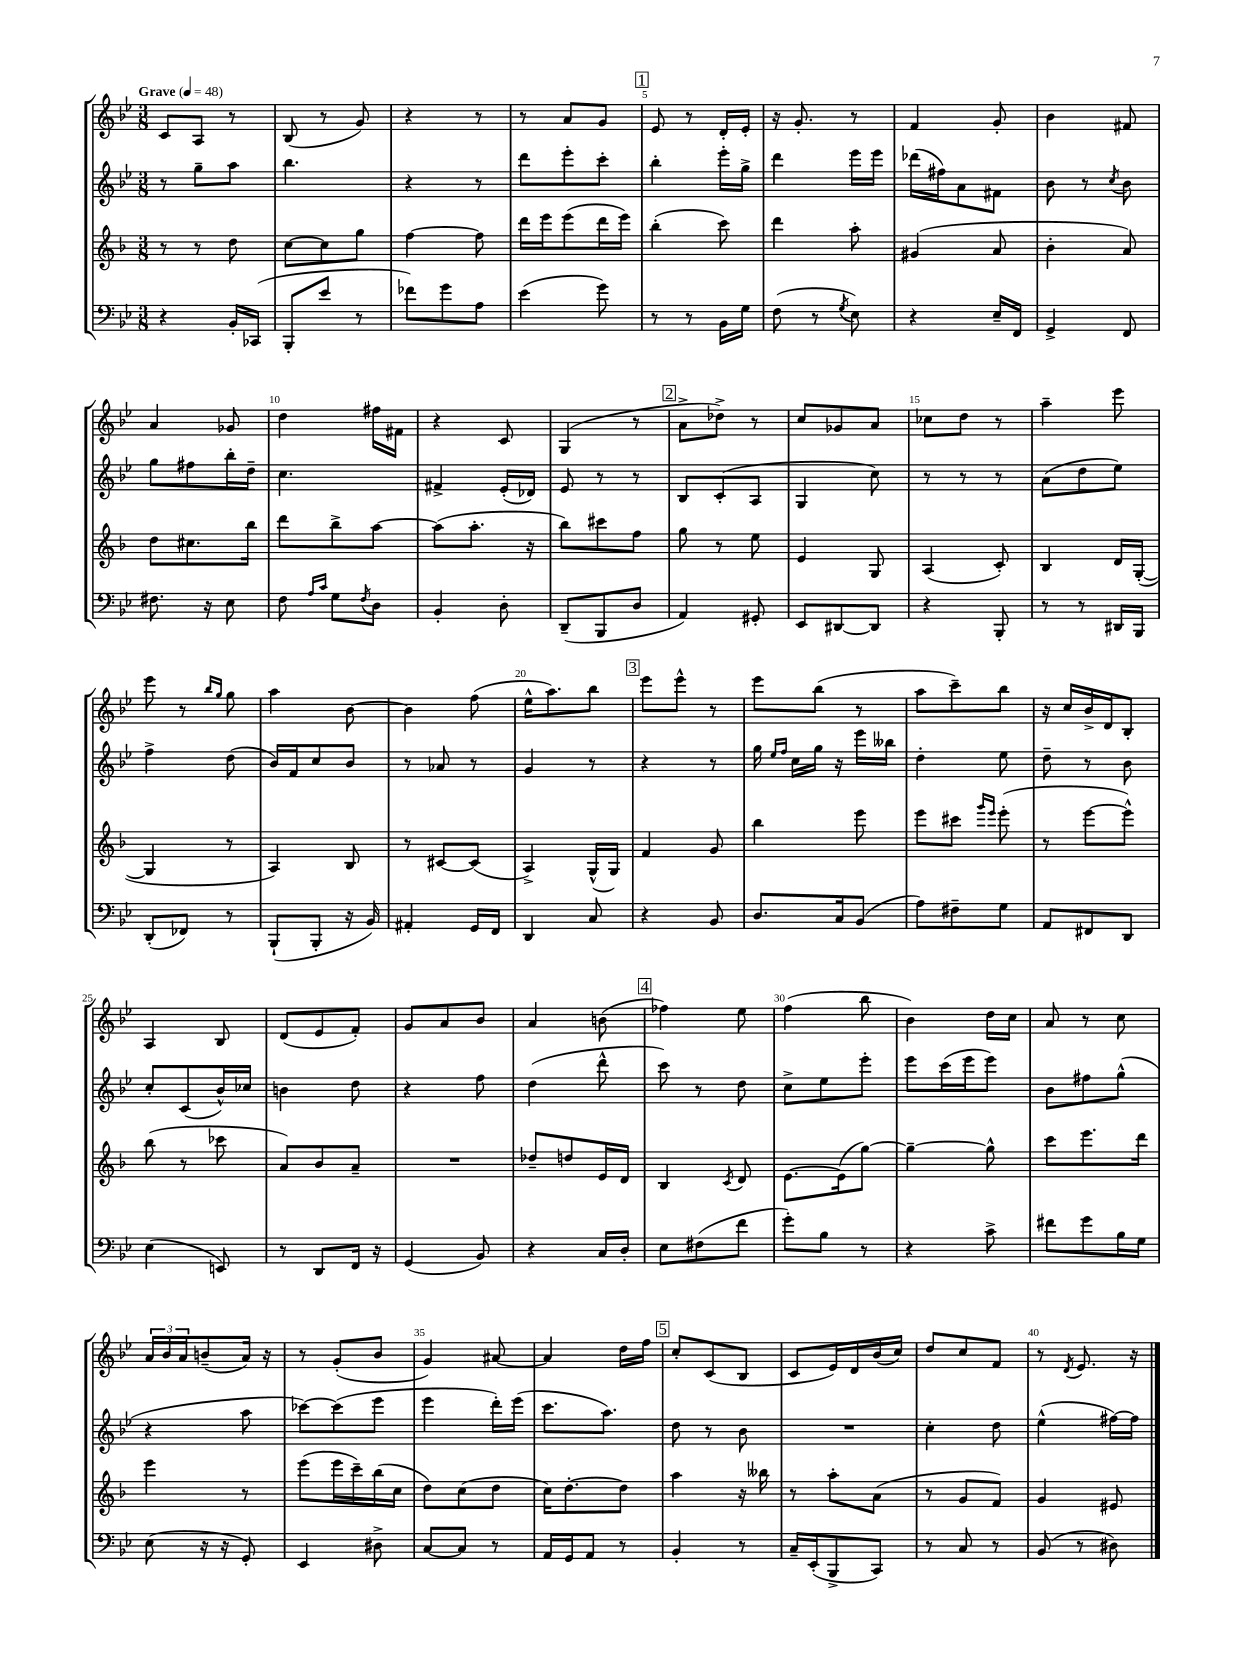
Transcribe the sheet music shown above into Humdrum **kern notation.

**kern	**kern	**kern	**kern
*staff4	*staff3	*staff2	*staff1
*clefF4	*clefG2	*clefG2	*clefG2
*k[b-e-]	*k[b-]	*k[b-e-]	*k[b-e-]
*M3/8	*M3/8	*M3/8	*M3/8
*MM48	*MM48	*MM48	*MM48
4r	8r	8r	8c
.	8r	8gg~	8A
16BB-'	8dd	8aa	8r
(16CC-	.	.	.
=	=	=	=
8BBB-'	[8cc	4.bb-	(8B-
8e-	8cc]	.	8r
8r	8gg	.	8g)
=	=	=	=
8f-)	[4ff	4r	4r
8g	.	.	.
8A	8ff]	8r	8r
=	=	=	=
(4e-	16ddd	8ddd	8r
.	16eee	.	.
.	(8eee	8eee-'	8a
8g)	16ddd	8ccc'	8g
.	16eee)	.	.
=	=	=	=
8r	(4bb-'	4bb-'	8e-
8r	.	.	8r
16BB-	8ccc)	16eee-'	16d'
16G	.	16gg^	16e-'
=	=	=	=
(8F	4ddd	4ddd	16r
.	.	.	8.g'
8r	.	.	.
8qG	.	.	.
8E-)	8aa'	16eee-	8r
.	.	16eee-	.
=	=	=	=
4r	(4g#	(16ddd-	4f
.	.	16ff#)	.
.	.	8a	.
16E-~	8a	8f#	8g'
16FF	.	.	.
=	=	=	=
4GG^	4b-'	8b-	4b-
.	.	8r	.
.	.	8qcc	.
8FF	8a)	8b-	8f#
=	=	=	=
8.F#	8dd	8gg	4a
.	8.cc#	8ff#	.
16r	.	.	.
8E-	.	16bb-'	8g-
.	16bb-	16dd~	.
=	=	=	=
8F	8ddd	4.cc	4dd
16qqA	.	.	.
16qqc	.	.	.
8G	8bb-^	.	.
8qF	.	.	.
8D	[8aa	.	16ff#
.	.	.	16f#
=	=	=	=
4BB-'	(8aa]	4f#^	4r
.	8.aa'	.	.
8D'	.	(16e-'	8c
.	16r	16d-)	.
=	=	=	=
(8DD~	8bb-)	8e-	(4G
8BBB-	8ccc#	8r	.
8D	8ff	8r	8r
=	=	=	=
4AA)	8gg	8B-	8a^
.	8r	(8c'	8dd-^)
8GG#'	8ee	8A	8r
=	=	=	=
8EE-	4e	4G	8cc
[8DD#	.	.	8g-
8DD#]	8G	8cc)	8a
=	=	=	=
4r	(4A	8r	8cc-
.	.	8r	8dd
8BBB-'	8c')	8r	8r
=	=	=	=
8r	4B-	(8a	4aa~
8r	.	8dd	.
16DD#	16d	8ee-)	8eee-
16BBB-	([16G'	.	.
=	=	=	=
(8DD'	4G]	4ff^	8eee-
8FF-)	.	.	8r
.	.	.	16qqbb-
.	.	.	16qqgg
8r	8r	(8dd	8gg
=	=	=	=
(8BBB-`	4A)	16b-)	4aa
.	.	16f	.
8BBB-'	.	8cc	.
16r	8B-	8b-	[8b-
16BB-)	.	.	.
=	=	=	=
4AA#'	8r	8r	4b-]
.	[8c#	8a-	.
16GG	(8c#]	8r	(8ff
16FF	.	.	.
=	=	=	=
4DD	4A^)	4g	16ee-^^
.	.	.	8.aa)
8C	(16G^^	8r	8bb-
.	16G)	.	.
=	=	=	=
4r	4f	4r	8eee-
.	.	.	8eee-^^
8BB-	8g	8r	8r
=	=	=	=
8.D	4bb-	16gg	8eee-
.	.	16qqee-	.
.	.	16qqff	.
.	.	16cc	.
.	.	16gg	(8bb-
16C	.	16r	.
(8BB-	8eee	16eee-	8r
.	.	16bb--	.
=	=	=	=
8A)	8eee	4dd'	8aa
8F#~	8ccc#	.	8ccc~)
.	16qqggg	.	.
.	16qqeee	.	.
8G	(8eee'	8ee-	8bb-
=	=	=	=
8AA	8r	8dd~	16r
.	.	.	16cc
8FF#	[8eee	8r	16b-^
.	.	.	16d
8DD	8eee^^])	8b-	8B-'
=	=	=	=
(4E-	(8bb-	8cc'	4A
.	8r	(8c	.
8EE)	8ccc-	16b-^^)	8B-
.	.	16cc-	.
=	=	=	=
8r	8a)	4b	(8d
8DD	8b-	.	8e-
16FF	8a~	8dd	8f')
16r	.	.	.
=	=	=	=
(4GG	4.r	4r	8g
.	.	.	8a
8BB-)	.	8ff	8b-
=	=	=	=
4r	8dd-~	(4dd	4a
.	8dd	.	.
16C	16e	8ddd^^	(8b
16D'	16d	.	.
=	=	=	=
8E-	4B-	8ccc)	4ff-)
(8F#	.	8r	.
.	8qc	.	.
8f	8d	8dd	8ee-
=	=	=	=
8g')	[8.e	8cc^	(4ff
8B-	.	8ee-	.
.	(16e]	.	.
8r	[8gg)	8eee-'	8bb-
=	=	=	=
4r	4gg~_	8eee-	4b-)
.	.	(16ccc	.
.	.	16eee-	.
8c^	8gg^^]	8eee-)	16dd
.	.	.	16cc
=	=	=	=
8f#	8ccc	8b-	8a
8g	8.eee	8ff#	8r
16B-	.	(8gg^^	8cc
16G	16ddd	.	.
=	=	=	=
(8E-	4eee	4r	24a
.	.	.	24b-
.	.	.	24a
16r	.	.	(8b~
16r	.	.	.
8GG')	8r	8aa	16a)
.	.	.	16r
=	=	=	=
4EE-	(8eee	[8ccc-)	8r
.	16eee	(8ccc-]	(8g'
.	16ccc~)	.	.
8D#^	(16bb-	8eee-	8b-
.	16cc	.	.
=	=	=	=
[8C	8dd)	4eee-	4g)
8C]	(8cc	.	.
8r	8dd	16ddd')	[8a#
.	.	(16eee-	.
=	=	=	=
16AA	16cc)	8.ccc	4a#]
16GG	[8.dd'	.	.
8AA	.	.	.
.	.	8.aa)	.
8r	8dd]	.	16dd
.	.	.	16ff
=	=	=	=
4BB-'	4aa	8dd	8cc'
.	.	8r	(8c
8r	16r	8b-	8B-
.	16bb--	.	.
=	=	=	=
16C~	8r	4.r	8c
(16EE-'	.	.	.
8BBB-^	8aa'	.	16e-)
.	.	.	16d
8CC)	(8a	.	(16b-
.	.	.	16cc)
=	=	=	=
8r	8r	4cc'	8dd
8C	8g	.	8cc
8r	8f)	8dd	8f
=	=	=	=
(8BB-	4g	(4ee-^^	8r
.	.	.	8qd
8r	.	.	8.e-
8D#)	8e#	[16ff#)	.
.	.	16ff#]	16r
==	==	==	==
*-	*-	*-	*-
